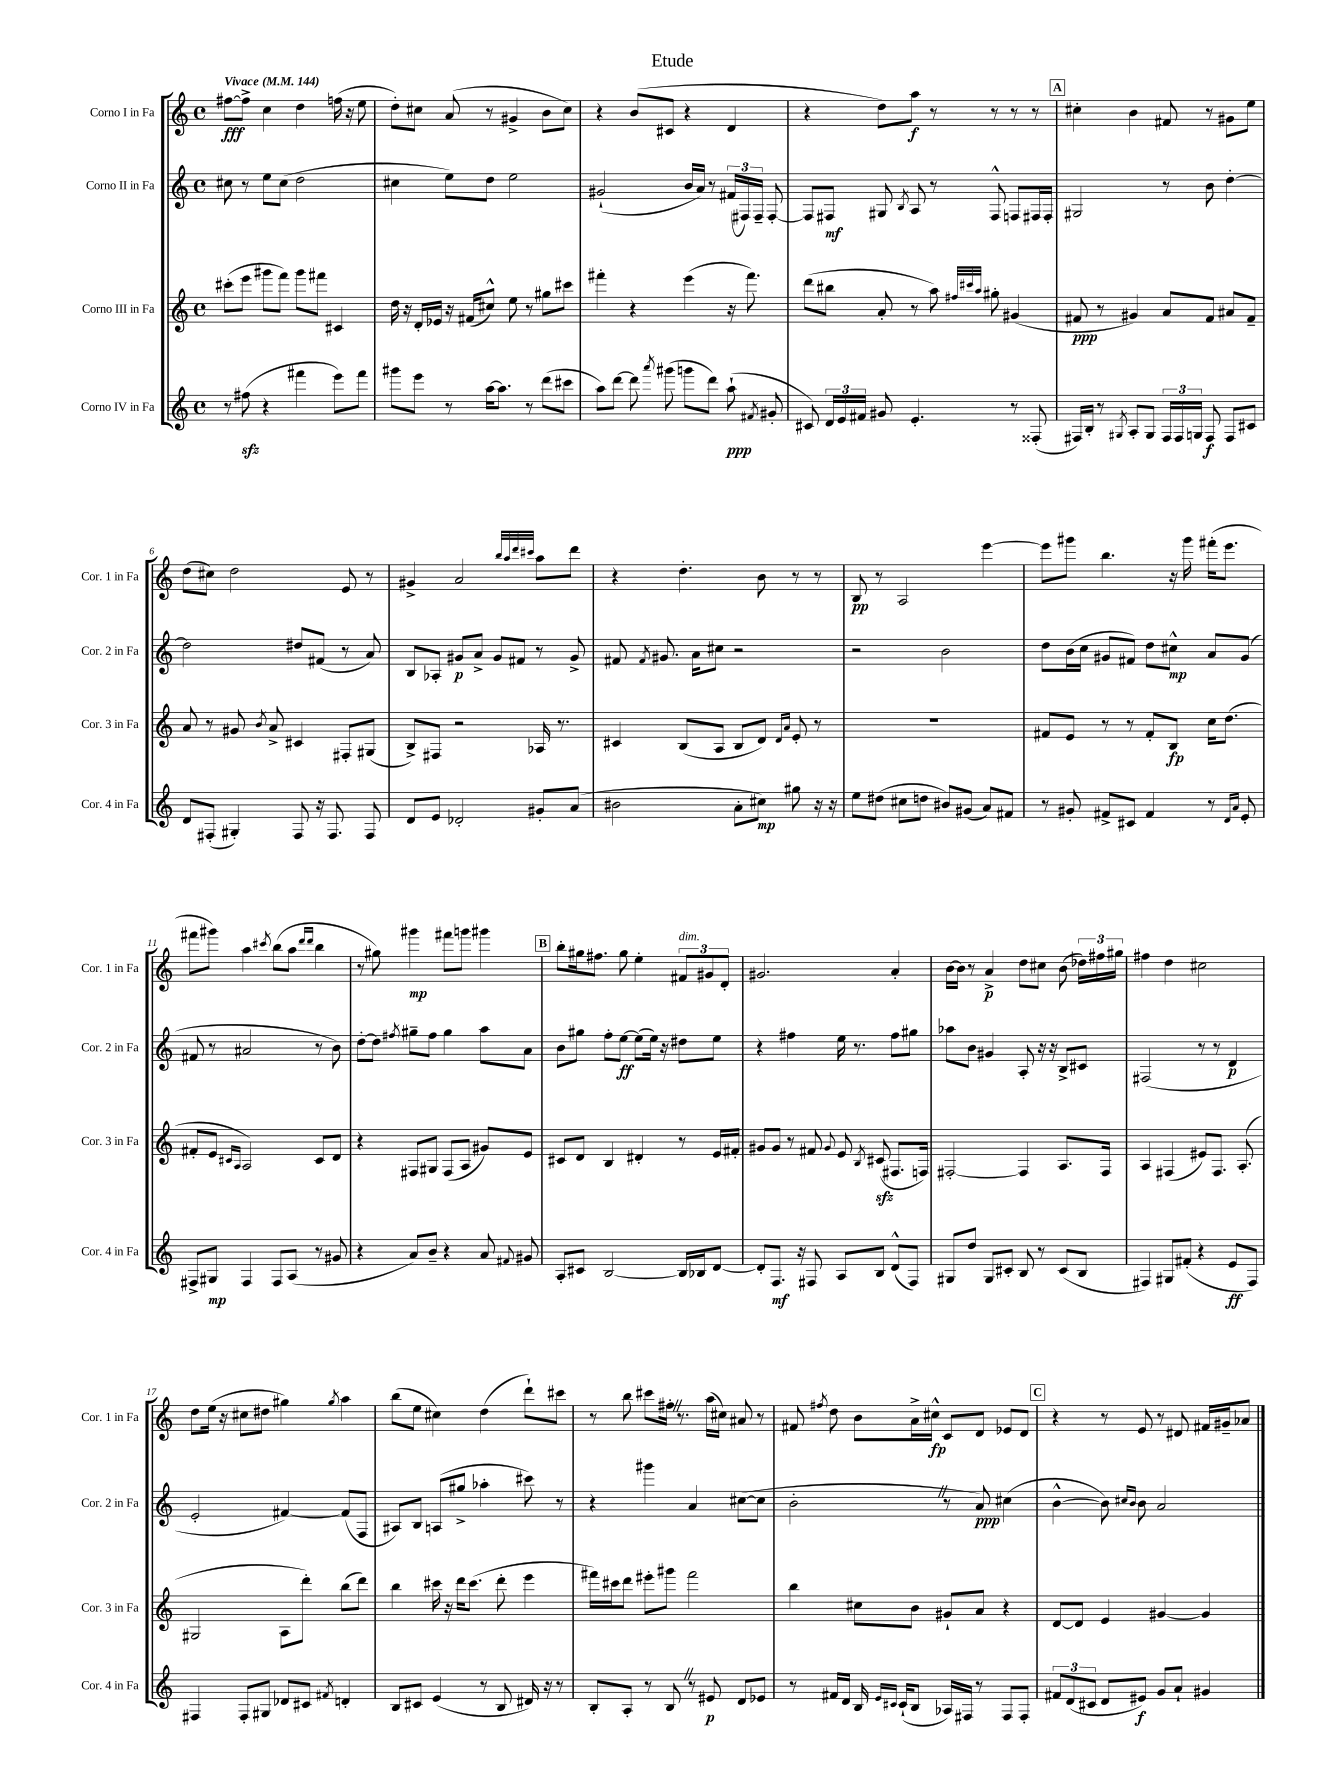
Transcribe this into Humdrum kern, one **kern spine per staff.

**kern	**dynam	**kern	**dynam	**kern	**dynam	**kern	**dynam
*part4	*part4	*part3	*part3	*part2	*part2	*part1	*part1
*staff4	*staff4	*staff3	*staff3	*staff2	*staff2	*staff1	*staff1
*I"Corno IV in Fa	*	*I"Corno III in Fa	*	*I"Corno II in Fa	*	*I"Corno I in Fa	*
*I'Cor. 4 in Fa	*	*I'Cor. 3 in Fa	*	*I'Cor. 2 in Fa	*	*I'Cor. 1 in Fa	*
*clefG2	*	*clefG2	*	*clefG2	*	*clefG2	*
*k[]	*	*k[]	*	*k[]	*	*k[]	*
*M4/4	*	*M4/4	*	*M4/4	*	*M4/4	*
*met(c)	*	*met(c)	*	*met(c)	*	*met(c)	*
*MM144	*	*MM144	*	*MM144	*	*MM144	*
=1	=1	=1	=1	=1	=1	=1	=1
!	!	!	!	!	!	!LO:TX:a:B:t=Vivace	!
8r	.	(8ccc#X'\L	.	8cc#X\	.	[8ff#X\L	fff
(8ff#Xzz\	.	8eee\J	.	8r	.	8ff#^\J]	.
4r	.	8ggg#X\L	.	8ee\L	.	4cc\	.
.	.	8fff\J)	.	(8cc#\J	.	.	.
4fff#X\	.	8ggg#\L	.	2dd\	.	4dd\	.
.	.	8fff#X\J	.	.	.	.	.
8eee\L)	.	4c#X/	.	.	.	(16ffn\	.
.	.	.	.	.	.	16r	.
8fff#\J	.	.	.	.	.	8ee\	.
=2	=2	=2	=2	=2	=2	=2	=2
8ggg#X\L	.	16dd\	.	4cc#X\	.	8dd'\L)	.
.	.	16r	.	.	.	.	.
8eee\J	.	16d'/LL	.	.	.	8cc#X\J	.
.	.	16e-X/JJ	.	.	.	.	.
8r	.	16r	.	8ee\L)	.	(8a/	.
.	.	(16f#X/KL	.	.	.	.	.
[16aa\KL	.	8cc#X^^/J)	.	8dd\J	.	8r	.
8.aa\J]	.	.	.	.	.	.	.
.	.	8ee\	.	2ee\	.	4g#X^/	.
8r	.	8r	.	.	.	.	.
(8ddd\L	.	8gg#X\L	.	.	.	8b\L	.
8ccc#X\J	.	8ccc#X\J	.	.	.	8cc#\J)	.
=3	=3	=3	=3	=3	=3	=3	=3
8aa\L)	.	4fff#X'\	.	(2g#X`/	.	4r	.
[8ddd\J	.	.	.	.	.	.	.
8ddd\]	.	4r	.	.	.	(8b/L	.
8qaaa/	.	.	.	.	.	.	.
(8ggg#X\	.	.	.	.	.	8c#X/J	.
8gggn\L	.	(4eee\	.	16b/LL	.	4r	.
.	.	.	.	16a/JJ)	.	.	.
8ddd\J)	.	.	.	8r	.	.	.
(8aa`\	ppp	16r	.	(24f#X/LL	.	4d/	.
.	.	.	.	24F#X/)	.	.	.
.	.	8.fff#\)	.	.	.	.	.
.	.	.	.	24F#~/JJ	.	.	.
8qf#X/	.	.	.	.	.	.	.
8g#X'/	.	.	.	[8F#'/	.	.	.
=4	=4	=4	=4	=4	=4	=4	=4
8c#X/)	.	(8ddd\L	.	8F#/L]	.	4r	.
24d/LL	.	8bb#X\J	.	8F#X/J	mf	.	.
24e/	.	.	.	.	.	.	.
24f#X/JJ	.	.	.	.	.	.	.
8g#X/	.	8a'/	.	8G#X/	.	8dd\L)	.
.	.	.	.	8qB/	.	.	.
4.e'/	.	8r	.	8A/	.	8aa\J	f
.	.	8aa\)	.	8r	.	8r	.
.	.	32qqff#X/LLL	.	.	.	.	.
.	.	32qqccc#X/	.	.	.	.	.
.	.	32qqaa/JJJ	.	.	.	.	.
.	.	8gg#X'\	.	8F#^^/	.	8r	.
8r	.	(4g#X/	.	8Fn/L	.	8r	.
(8F##X'/	.	.	.	16F#X/L	.	8r	.
.	.	.	.	16F#'/JJ	.	.	.
!!LO:REH:place=s1:t=A
=5	=5	=5	=5	=5	=5	=5	=5
16F#X/LL)	.	8f#X/	ppp	2G#X/	.	4cc#X'\	.
16B'/JJ	.	.	.	.	.	.	.
8r	.	8r	.	.	.	.	.
8qG#X/	.	.	.	.	.	.	.
8A'/L	.	4g#X/)	.	.	.	4b\	.
8G#/J	.	.	.	.	.	.	.
24F#/LL	.	8a/L	.	8r	.	8f#X/	.
24F#/	.	.	.	.	.	.	.
24Gn/JJ	.	.	.	.	.	.	.
8F#/	f	8f#/J	.	8b\	.	8r	.
8F#/L	.	8a#X/L	.	[4dd'\	.	8g#X\L	.
8c#X/J	.	8f#~/J	.	.	.	8ee\J	.
!!LO:LB:g=z
=6	=6	=6	=6	=6	=6	=6	=6
8d/L	.	8a/	.	2dd\]	.	(8dd\L	.
(8F#X'/J	.	8r	.	.	.	8cc#X\J)	.
4G#X'/)	.	8g#X/	.	.	.	2dd\	.
.	.	8qb/	.	.	.	.	.
.	.	8a^/	.	.	.	.	.
8F#/	.	4c#X/	.	8dd#X/L	.	.	.
16r	.	.	.	(8f#X/J	.	.	.
8.F#/	.	.	.	.	.	.	.
.	.	8F#X'/L	.	8r	.	8e/	.
8F#/	.	(8G#X/J	.	8a/)	.	8r	.
=7	=7	=7	=7	=7	=7	=7	=7
8d/L	.	8B^/L)	.	8B/L	.	4g#X^/	.
8e/J	.	8F#X/J	.	8A-X'/J	.	.	.
2d-X'/	.	2r	.	8g#X/L	p	2a/	.
.	.	.	.	8a^/J	.	.	.
.	.	.	.	8g#/L	.	.	.
.	.	.	.	8f#X/J	.	.	.
.	.	.	.	.	.	32qqbb/LLL	.
.	.	.	.	.	.	32qqaa/	.
.	.	.	.	.	.	32qqddd/	.
.	.	.	.	.	.	32qqccc#X/JJJ	.
8g#X'/L	.	16A-X/	.	8r	.	8aa\L	.
.	.	8.r	.	.	.	.	.
(8a/J	.	.	.	8g#^/	.	8ddd\J	.
=8	=8	=8	=8	=8	=8	=8	=8
2b#X\	.	4c#X/	.	8f#X/	.	4r	.
.	.	.	.	8qf#/	.	.	.
.	.	.	.	8.g#X/	.	.	.
.	.	(8B/L	.	.	.	4.dd'\	.
.	.	.	.	16a\KL	.	.	.
.	.	8A/J	.	8cc#X\J	.	.	.
8a'\L	.	8B/L	.	2r	.	.	.
8cc#X\J)	mp	8d/J)	.	.	.	8b\	.
.	.	16qqd/LL	.	.	.	.	.
.	.	16qqa/JJ	.	.	.	.	.
8gg#X\	.	8e'/	.	.	.	8r	.
16r	.	8r	.	.	.	8r	.
16r	.	.	.	.	.	.	.
=9	=9	=9	=9	=9	=9	=9	=9
8ee\L	.	1r	.	2r	.	8B/	pp
(8dd#X\J	.	.	.	.	.	8r	.
8cc#X\L	.	.	.	.	.	2A/	.
8ddn\J	.	.	.	.	.	.	.
8b#X/L)	.	.	.	2b\	.	.	.
(8g#X/J	.	.	.	.	.	.	.
8a/L)	.	.	.	.	.	[4eee\	.
8f#X/J	.	.	.	.	.	.	.
=10	=10	=10	=10	=10	=10	=10	=10
8r	.	8f#X/L	.	8dd\L	.	8eee\L]	.
8g#X'/	.	8e/J	.	(16b\L	.	8ggg#X\J	.
.	.	.	.	16cc\JJ	.	.	.
8f#X^/L	.	8r	.	8g#X/L	.	4.bb\	.
8c#X/J	.	8r	.	8f#X/J)	.	.	.
4f#/	.	8f#'/L	.	8dd\L	.	.	.
.	.	8B/J	fp	8cc#X^^\J	mp	16r	.
.	.	.	.	.	.	16ggg#\	.
8r	.	16cc\KL	.	8a/L	.	(16fff#X'\KL	.
.	.	(8.dd\J	.	.	.	8.eee\J	.
16qqd/LL	.	.	.	.	.	.	.
16qqa/JJ	.	.	.	.	.	.	.
8e'/	.	.	.	(8g#/J	.	.	.
!!LO:LB:g=z
=11	=11	=11	=11	=11	=11	=11	=11
8F#X^/L	.	8f#X'/L	.	8f#X/	.	8fff#X\L	.
8G#X/J	mp	8e/J	.	8r	.	8ggg#X\J)	.
.	.	16qqc#X/LL	.	.	.	.	.
.	.	16qqA/JJ	.	.	.	.	.
4F#/	.	2A/)	.	2a#X/	.	4aa\	.
.	.	.	.	.	.	8qccc#X/	.
8F#/L	.	.	.	.	.	(8bb\L	.
(8A/J	.	.	.	.	.	8aa\J	.
.	.	.	.	.	.	16qqddd/LL	.
.	.	.	.	.	.	16qqddd/JJ	.
8r	.	8c#/L	.	8r	.	4bb\	.
8g#X/	.	8d/J	.	8b\)	.	.	.
=12	=12	=12	=12	=12	=12	=12	=12
4r	.	4r	.	[8dd'\L	.	8r	.
.	.	.	.	8dd\J]	.	8gg#X\)	.
.	.	.	.	8qff#X/	.	.	.
8a/L)	.	8F#X/L	.	8gg#X~\L	.	4ggg#X\	mp
8b~/J	.	8G#X/J	.	8ff#\J	.	.	.
4r	.	(8F#/L	.	4gg#\	.	8fff#X\L	.
.	.	8A/J	.	.	.	8gggn\J	.
8a/	.	8g#X/L)	.	8aa\L	.	4ggg#X\	.
8qqf#X/	.	.	.	.	.	.	.
8g#X/	.	8e/J	.	8a\J	.	.	.
!!LO:REH:place=s1:t=B
=13	=13	=13	=13	=13	=13	=13	=13
8A'/L	.	8c#X/L	.	8b\L	.	8bb'\L	.
8c#X/J	.	8d/J	.	8gg#X\J	.	16gg#X\k	.
.	.	.	.	.	.	8.ff#X\J	.
[2B/	.	4B/	.	8ff'\L	.	.	.
.	.	.	.	[8ee\J	ff	8gg#\	.
.	.	4d#X'/	.	(8ee\L]	.	4ee'\	.
.	.	.	.	16ee\Jk)	.	.	.
.	.	.	.	16r	.	.	.
!	!	!	!	!	!	!LO:TX:a:i:t=dim.	!
16B/LL]	.	8r	.	8dd#X\L	.	12f#X/L	.
16B-X/J	.	.	.	.	.	.	.
.	.	.	.	.	.	12g#X/	.
[8d/J	.	16e/LL	.	8ee\J	.	.	.
.	.	.	.	.	.	12d'/J	.
.	.	16f#X'/JJ	.	.	.	.	.
=14	=14	=14	=14	=14	=14	=14	=14
8d'/L]	.	8g#X/L	.	4r	.	2.g#X/	.
8.F/J	mf	8g#/J	.	.	.	.	.
.	.	8r	.	4ff#X\	.	.	.
16r	.	.	.	.	.	.	.
8F#X/	.	8f#X/	.	.	.	.	.
.	.	8qqg#/	.	.	.	.	.
8A/L	.	8e/	.	16ee\	.	.	.
.	.	.	.	8.r	.	.	.
.	.	8qB/	.	.	.	.	.
8B/J	.	(8c#Xzz/	.	.	.	.	.
(8d^^/L	.	8.F#X/L	.	8ff#\L	.	4a'/	.
8F#/J)	.	.	.	8gg#X\J	.	.	.
.	.	16Fn/Jk)	.	.	.	.	.
=15	=15	=15	=15	=15	=15	=15	=15
8G#X/L	.	[2F#X'/	.	8aa-X\L	.	[16b\LL	.
.	.	.	.	.	.	16b\JJ]	.
8dd/J	.	.	.	8b\J	.	8r	.
8G#/L	.	.	.	4g#X/	.	4a^/	p
8c#X'/J	.	.	.	.	.	.	.
8B/	.	4F#/]	.	8A'/	.	8dd\L	.
8r	.	.	.	16r	.	8cc#X\J	.
.	.	.	.	16r	.	.	.
(8c#/L	.	8.A/L	.	8B^/L	.	(8b\	.
8B/J	.	.	.	8c#X/J	.	24dd-X\LL)	.
.	.	.	.	.	.	24ff#X\	.
.	.	16F#/Jk	.	.	.	.	.
.	.	.	.	.	.	24gg#X\JJ	.
=16	=16	=16	=16	=16	=16	=16	=16
4F#X/)	.	4A/	.	(2F#X/	.	4ff#X\	.
8G#X/L	.	(4F#X/	.	.	.	4dd\	.
(8f#X'/J	.	.	.	.	.	.	.
4r	.	8e#X/L)	.	8r	.	2cc#X\	.
.	.	8.F#/J	.	8r	.	.	.
8e/L	ff	.	.	4d/	p	.	.
.	.	(8.A'/	.	.	.	.	.
8F#/J)	.	.	.	.	.	.	.
!!LO:LB:g=z
=17	=17	=17	=17	=17	=17	=17	=17
4F#X/	.	2G#X/	.	2e'/	.	8dd\L	.
.	.	.	.	.	.	(16ee\Jk	.
.	.	.	.	.	.	16r	.
8F#'/L	.	.	.	.	.	8cc#X\L	.
8G#X/J	.	.	.	.	.	8dd#X\J	.
8d-X/L	.	8A\L	.	[4f#X/)	.	4gg#X\)	.
8c#X/J	.	8ddd'\J)	.	.	.	.	.
8qf#X/	.	.	.	.	.	8qgg#/	.
4dn'/	.	(8bb\L	.	(8f#/L]	.	4aa\	.
.	.	8ddd\J)	.	8F/J	.	.	.
=18	=18	=18	=18	=18	=18	=18	=18
8B/L	.	4bb\	.	8A#X/L)	.	(8bb\L	.
8c#X/J	.	.	.	8B/J	.	8ee\J	.
(4e/	.	16ccc#X\	.	(8An/L	.	4cc#X\)	.
.	.	16r	.	.	.	.	.
.	.	16ddd\KL	.	8gg#X^/J	.	.	.
.	.	(8.ccc#\J	.	.	.	.	.
8r	.	.	.	4aa-X'\	.	(4dd\	.
8B/	.	8ddd'\	.	.	.	.	.
16d#X/)	.	4eee\	.	8ccc#X\)	.	8ddd`\L)	.
16r	.	.	.	.	.	.	.
8r	.	.	.	8r	.	8ccc#X\J	.
=19	=19	=19	=19	=19	=19	=19	=19
8B'/L	.	16fff#X\LL)	.	4r	.	8r	.
.	.	16ccc#X\J	.	.	.	.	.
8A'/J	.	8ddd\J	.	.	.	8bb\	.
8r	.	8eee#X'\L	.	4ggg#X\	.	8ccc#X\L	.
8BZ/	.	8ggg#X\J	.	.	.	16ff#X'Z\Jk	.
.	.	.	.	.	.	8.r	.
8r	.	2fff#\	.	4a/	.	.	.
8e#X/	p	.	.	.	.	(16aa\LL	.
.	.	.	.	.	.	16cc#X\JJ)	.
8d/L	.	.	.	([8cc#X\L	.	8a#X/	.
8e-X/J	.	.	.	8cc#\J]	.	8r	.
=20	=20	=20	=20	=20	=20	=20	=20
8r	.	4bb\	.	2b'Z\	.	8f#X/	.
.	.	.	.	.	.	8qff#X/	.
16f#X/LL	.	.	.	.	.	8dd\	.
16d/JJ	.	.	.	.	.	.	.
16B/	.	8cc#X\L	.	.	.	8b\L	.
16qqe/LL	.	.	.	.	.	.	.
16qqc#X/JJ	.	.	.	.	.	.	.
(16c#`/KL	.	.	.	.	.	.	.
8B/J	.	8b\J	.	.	.	16a^\L	.
.	.	.	.	.	.	16cc#X^^\JJ	fp
16A-X/LL)	.	8g#X`/L	.	8r	.	8c/L	.
16F#X/JJ	.	.	.	.	.	.	.
8r	.	8a/J	.	8a/)	ppp	8d/J	.
8F#/L	.	4r	.	(4cc#X\	.	8e-X/L	.
8F#'/J	.	.	.	.	.	8d/J	.
!!LO:REH:place=s1:t=C
=21	=21	=21	=21	=21	=21	=21	=21
12f#X/L	.	[8d/L	.	[4b^^\	.	4r	.
(12d/	.	.	.	.	.	.	.
.	.	8d/J]	.	.	.	.	.
12c#X/J	.	.	.	.	.	.	.
8d/L	.	4e/	.	8b\])	.	8r	.
.	.	.	.	16qqcc#X/LL	.	.	.
.	.	.	.	16qqb/JJ	.	.	.
8e#X/J)	f	.	.	8b\	.	8e/	.
8g/L	.	[4g#X/	.	2a/	.	8r	.
8a`/J	.	.	.	.	.	8d#X/	.
4g#X/	.	4g#/]	.	.	.	16f#X/LL	.
.	.	.	.	.	.	16g#X~/J	.
.	.	.	.	.	.	8a-X/J	.
==	==	==	==	==	==	==	==
*-	*-	*-	*-	*-	*-	*-	*-
